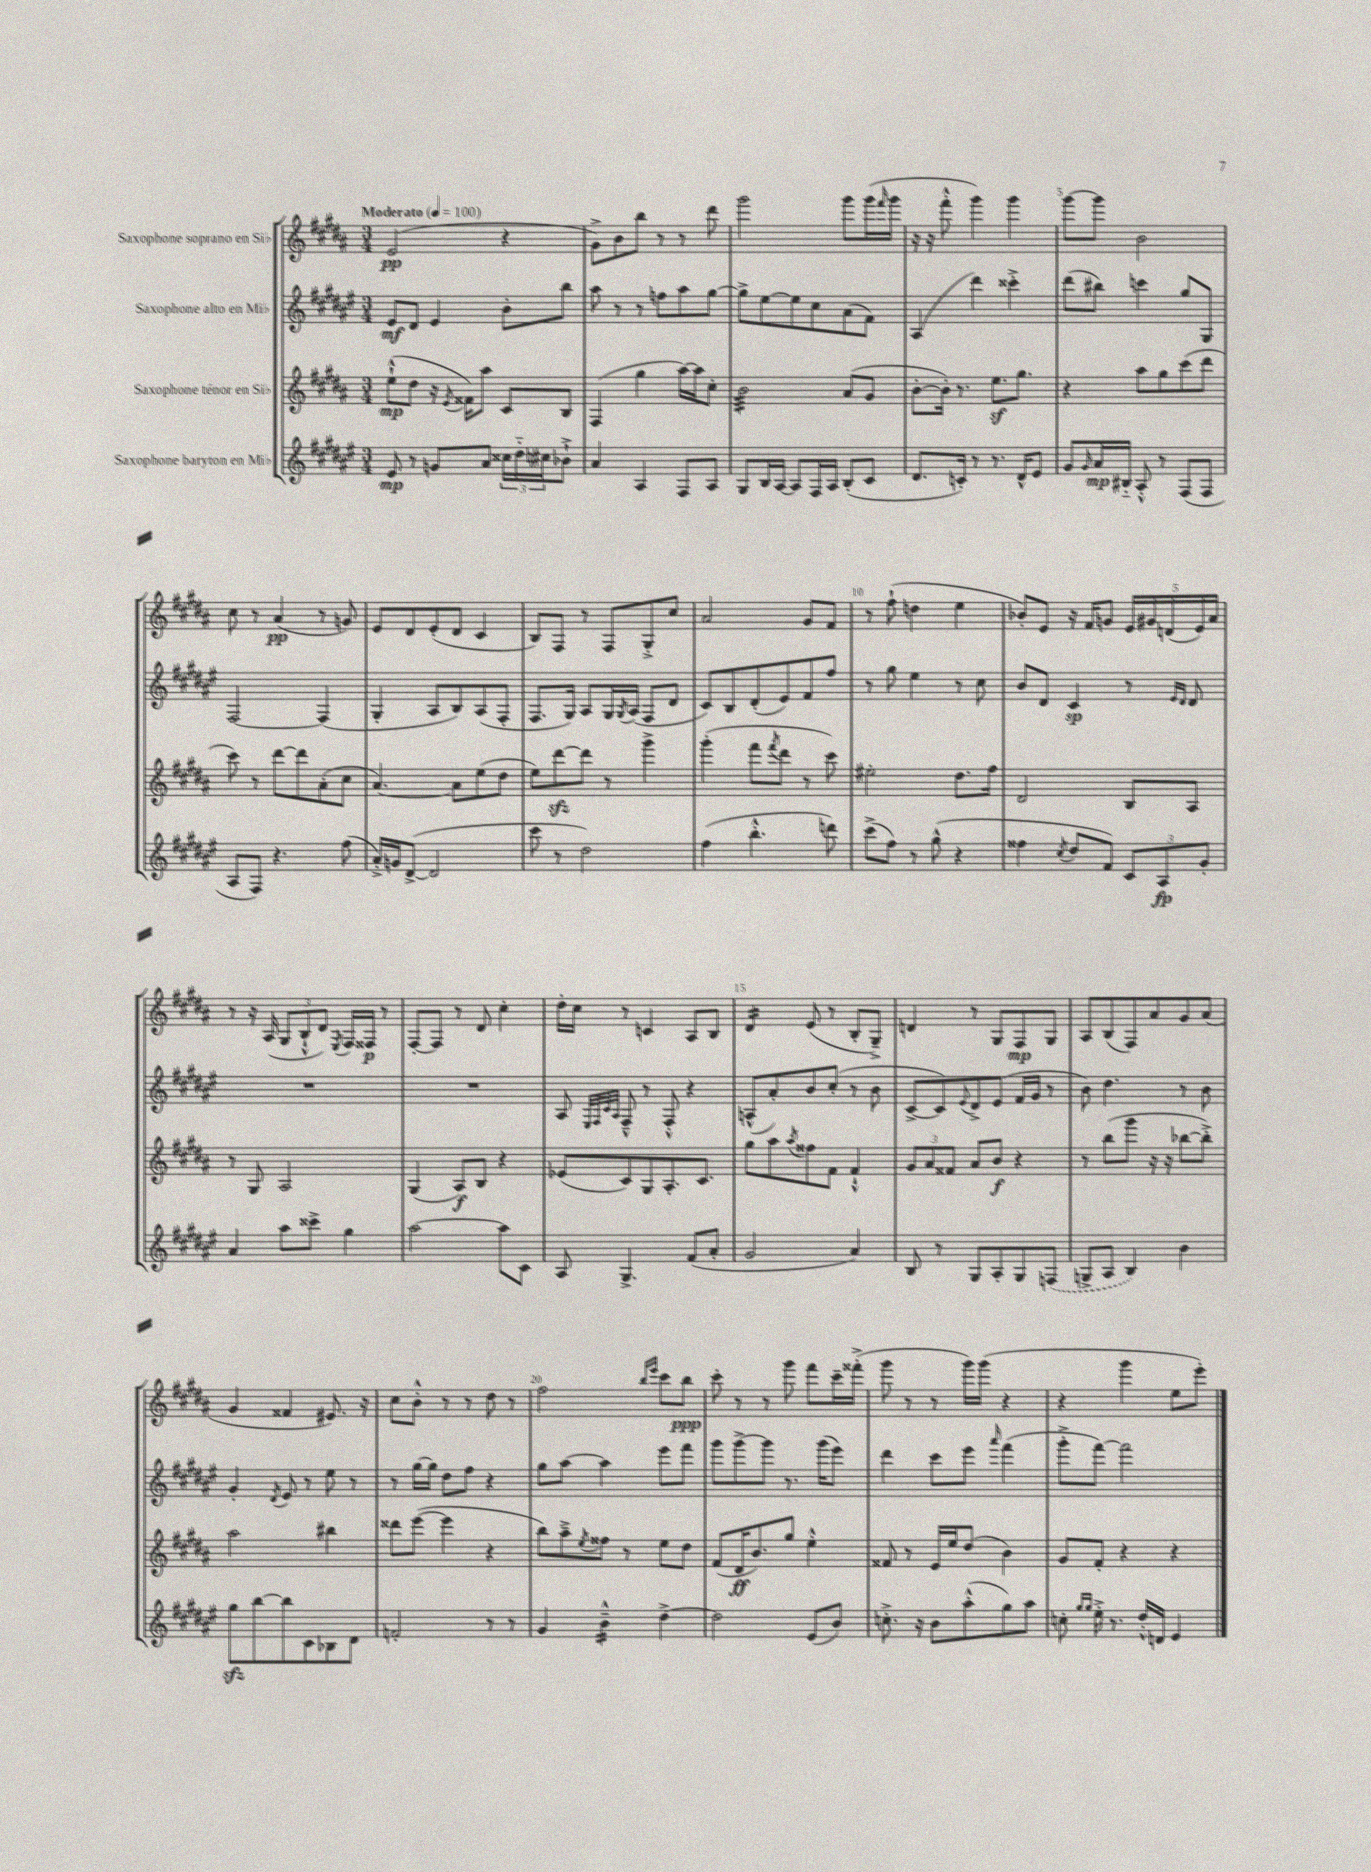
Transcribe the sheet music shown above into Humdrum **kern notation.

**kern	**kern	**kern	**kern
*staff4	*staff3	*staff2	*staff1
*clefG2	*clefG2	*clefG2	*clefG2
*k[f#c#g#d#a#e#]	*k[f#c#g#d#a#]	*k[f#c#g#d#a#e#]	*k[f#c#g#d#a#]
*M3/4	*M3/4	*M3/4	*M3/4
*MM100	*MM100	*MM100	*MM100
8e#	(8ee`^^	8e#	(2e
8r	8dd#	8d#	.
8g	16r	4e#	.
.	8qe	.	.
.	16f##)	.	.
8a#	8aa#	.	.
24cc##	8c#	8b'	4r
24dd#'~	.	.	.
24cc#	.	.	.
8b-`^	8B	8bb	.
=	=	=	=
4a#	(4F#	8aa#	8g#^)
.	.	8r	8b
4A#	4gg#	8r	8bb
.	.	8ff	8r
8F#	[16aa#)	8aa#	8r
.	16aa#]	.	.
8A#	8cc#'	[8gg#	8ddd#
=	=	=	=
8G#	2b	8gg#^]	2ggg#
16B	.	[8ee#	.
[16A#	.	.	.
8A#]	.	8ee#]	.
16F#	.	8cc#	.
16A#	.	.	.
(8B'	(8a#	(8a#	8ggg#
8c#	8g#	8f#)	(16ggg#
.	.	.	16qqfff#
.	.	.	16ggg#
=	=	=	=
8.d#	[8b'	(4A#	16r
.	.	.	16r
.	16b'])	.	8fff#'^^
16c')	8.r	.	.
8r	.	4ddd#)	4ggg#)
8.r	8.ee	.	.
.	.	4ccc##'^	4ggg#
16d#^^	8.gg#	.	.
8e#	.	.	.
=	=	=	=
8g#	4r	(8ddd#	[8ggg#
16qqg#	.	.	.
16a#	.	8bb#)	8ggg#]
16B#'~	.	.	.
8A#'^^	8aa#	4ccc	2b
8r	8gg#	.	.
(8F#	(8ccc#	8gg#	.
8F#	8ddd#	8G#	.
=	=	=	=
8A#	8ccc#)	[2F#	8cc#
8F#)	8r	.	8r
4.r	[8ddd#	.	(4a#
.	8ddd#]	.	.
.	(8a#'	(4F#]	8r
(8ff#	8cc#	.	8g)
=	=	=	=
16a#'^)	[4.a#)	4G#'	8e
16g	.	.	.
([8d#^	.	.	8d#
2d#]	.	8A#	(8e'
.	8a#]	8B)	8d#
.	(8ee	(8A#	4c#
.	8dd#	8F#'	.
=	=	=	=
8ccc#	8ee)	8.F#	8B)
8r	[8ddd#	.	8F#
.	.	16G#)	.
2dd#)	8ddd#]	8A#	8r
.	8r	16G#	8F#
.	.	8qG#	.
.	.	(16A#	.
.	4ggg#^	8F#	8G#'^
.	.	8d#	8cc#
=	=	=	=
(4ff#	(4ggg#'	8c#)	2a#
.	.	8B	.
4.bb'^^	8fff#	(8d#'	.
.	8qfff#	.	.
.	8ddd#	8e#)	.
.	8r	8f#	8g#
8ddd)	8ccc#)	8ff#	8f#
=	=	=	=
(8ccc#^	2ee#'	8r	8r
8ff#)	.	8gg#	(8ff#`
8r	.	4ee#	4dd
(8gg#^^	.	.	.
4r	8.dd#	8r	4ee
.	.	8cc#	.
.	16ff#	.	.
=	=	=	=
4ff##	2d#	8b	8b-')
.	.	8d#	8e
8qcc#	.	.	.
8dd#	.	4c#	16r
.	.	.	16f#
8f#)	.	.	8g
12c#	8B	8r	20e
.	.	.	20g#
12A#	.	.	.
.	.	.	(20d
.	.	16qqe#	.
.	.	16qqd#	.
.	8A#	8d#	.
.	.	.	20e)
12g#'	.	.	.
.	.	.	20a#
=	=	=	=
4a#	8r	2.r	8r
.	8G#	.	16r
.	.	.	(16A#
8aa#	2A#	.	12G#
.	.	.	12B`^^
8ccc##^	.	.	.
.	.	.	12d#)
.	.	.	8qE
4gg#	.	.	16F#
.	.	.	16F##
.	.	.	8r
=	=	=	=
[2aa#	(4G#	2.r	[8F#'
.	.	.	8F#]
.	8A#)	.	8r
.	8B	.	8d#
8aa#]	4r	.	4cc#'
8c#	.	.	.
=	=	=	=
8A#	(8e-	8A#	16dd#'
.	.	.	16cc#
.	.	32qqE#	.
.	.	32qqF#	.
.	.	32qqc#	.
.	.	32qqA#	.
4.G#^	8c#)	8F#~^^	8r
.	8G#	8r	4c
.	8.A#'	8F#'^^	.
(8f#	.	4r	8A#
.	8.c#	.	.
8a#'	.	.	8B
=	=	=	=
2g#	8gg#	(8A^^	4d#
.	8aa#	8a#')	.
.	8qaa#	.	.
.	8ff##	8b	(8e
.	8f#	(8cc#'	8r
4a#)	4f#`^^	8r	8B'
.	.	8b	8G#~^)
=	=	=	=
8B	12g#	[8c#^	4d
.	12a#	.	.
8r	.	8c#])	.
.	12f##	.	.
.	.	8qqe#	.
8G#	8a#	8d#^	8r
8A#'	8b	(8e#	8G#
8G#	4r	16f#	8F#
.	.	16g#	.
(8F	.	8r	8G#
=	=	=	=
8G^	8r	8b)	8A#
8A#	(8bb	4.dd#	(8B
4B)	8ggg#	.	8F#)
.	16r	.	8a#
.	16r	.	.
4b	[8bb-	8r	8g#
.	8bb-'^])	8b	(8a#
=	=	=	=
8gg#	2aa#	4g#'	4g#
[8bb	.	.	.
.	.	8qd#	.
8bb]	.	8e#	4f##
8c#	.	8r	.
8B-	4bb#	8ee#	8.e#)
8d#	.	8r	.
.	.	.	16r
=	=	=	=
2f'	8ddd##	8r	8cc#
.	([8eee	[16gg#	8b'^^
.	.	16gg#]	.
.	4eee]	8dd#	8r
.	.	8ff#	8r
8r	4r	4r	8dd#
8r	.	.	8r
=	=	=	=
4g#	8bb)	8gg#	2ff#
.	8aa#~^	[8aa#	.
.	8qee	.	.
4b~^^	8ff##	4aa#]	.
.	8r	.	.
.	.	.	16qqbb
.	.	.	16qqeee
[4dd#^	8ee	8eee#	8ccc#
.	8dd#	8fff#	8bb
=	=	=	=
2dd#]	(8f#	8ggg#	8ccc#'
.	16d#	[8ggg#^	8r
.	8.b)	.	.
.	.	8ggg#]	8r
.	8gg#	8.r	8ggg#
(8e#	4ee'^^	.	8fff#
.	.	(16ggg#	.
8b)	.	8eee#)	16ccc#~
.	.	.	(16fff##'^
=	=	=	=
8.cc'^	8f##	4ddd#	8ggg#
.	8r	.	8r
16r	.	.	.
8b	16e	8ccc#	8r
.	16ee	.	.
(8aa#'^^	(8dd#	8eee#	16ggg#)
.	.	.	(16ggg#
.	.	16qqaaa#	.
8gg#)	4b)	(4fff#	4r
8aa#	.	.	.
=	=	=	=
8cc'	8g#	8ggg#'^	4r
16qqgg#	.	.	.
16qqgg#	.	.	.
16ee#'^	8f#'	[8fff#)	.
8.r	.	.	.
.	4r	2fff#]	4ggg#
16dd#'^^	.	.	.
16d	.	.	.
4e#	4r	.	8ee
.	.	.	8eee')
==	==	==	==
*-	*-	*-	*-
